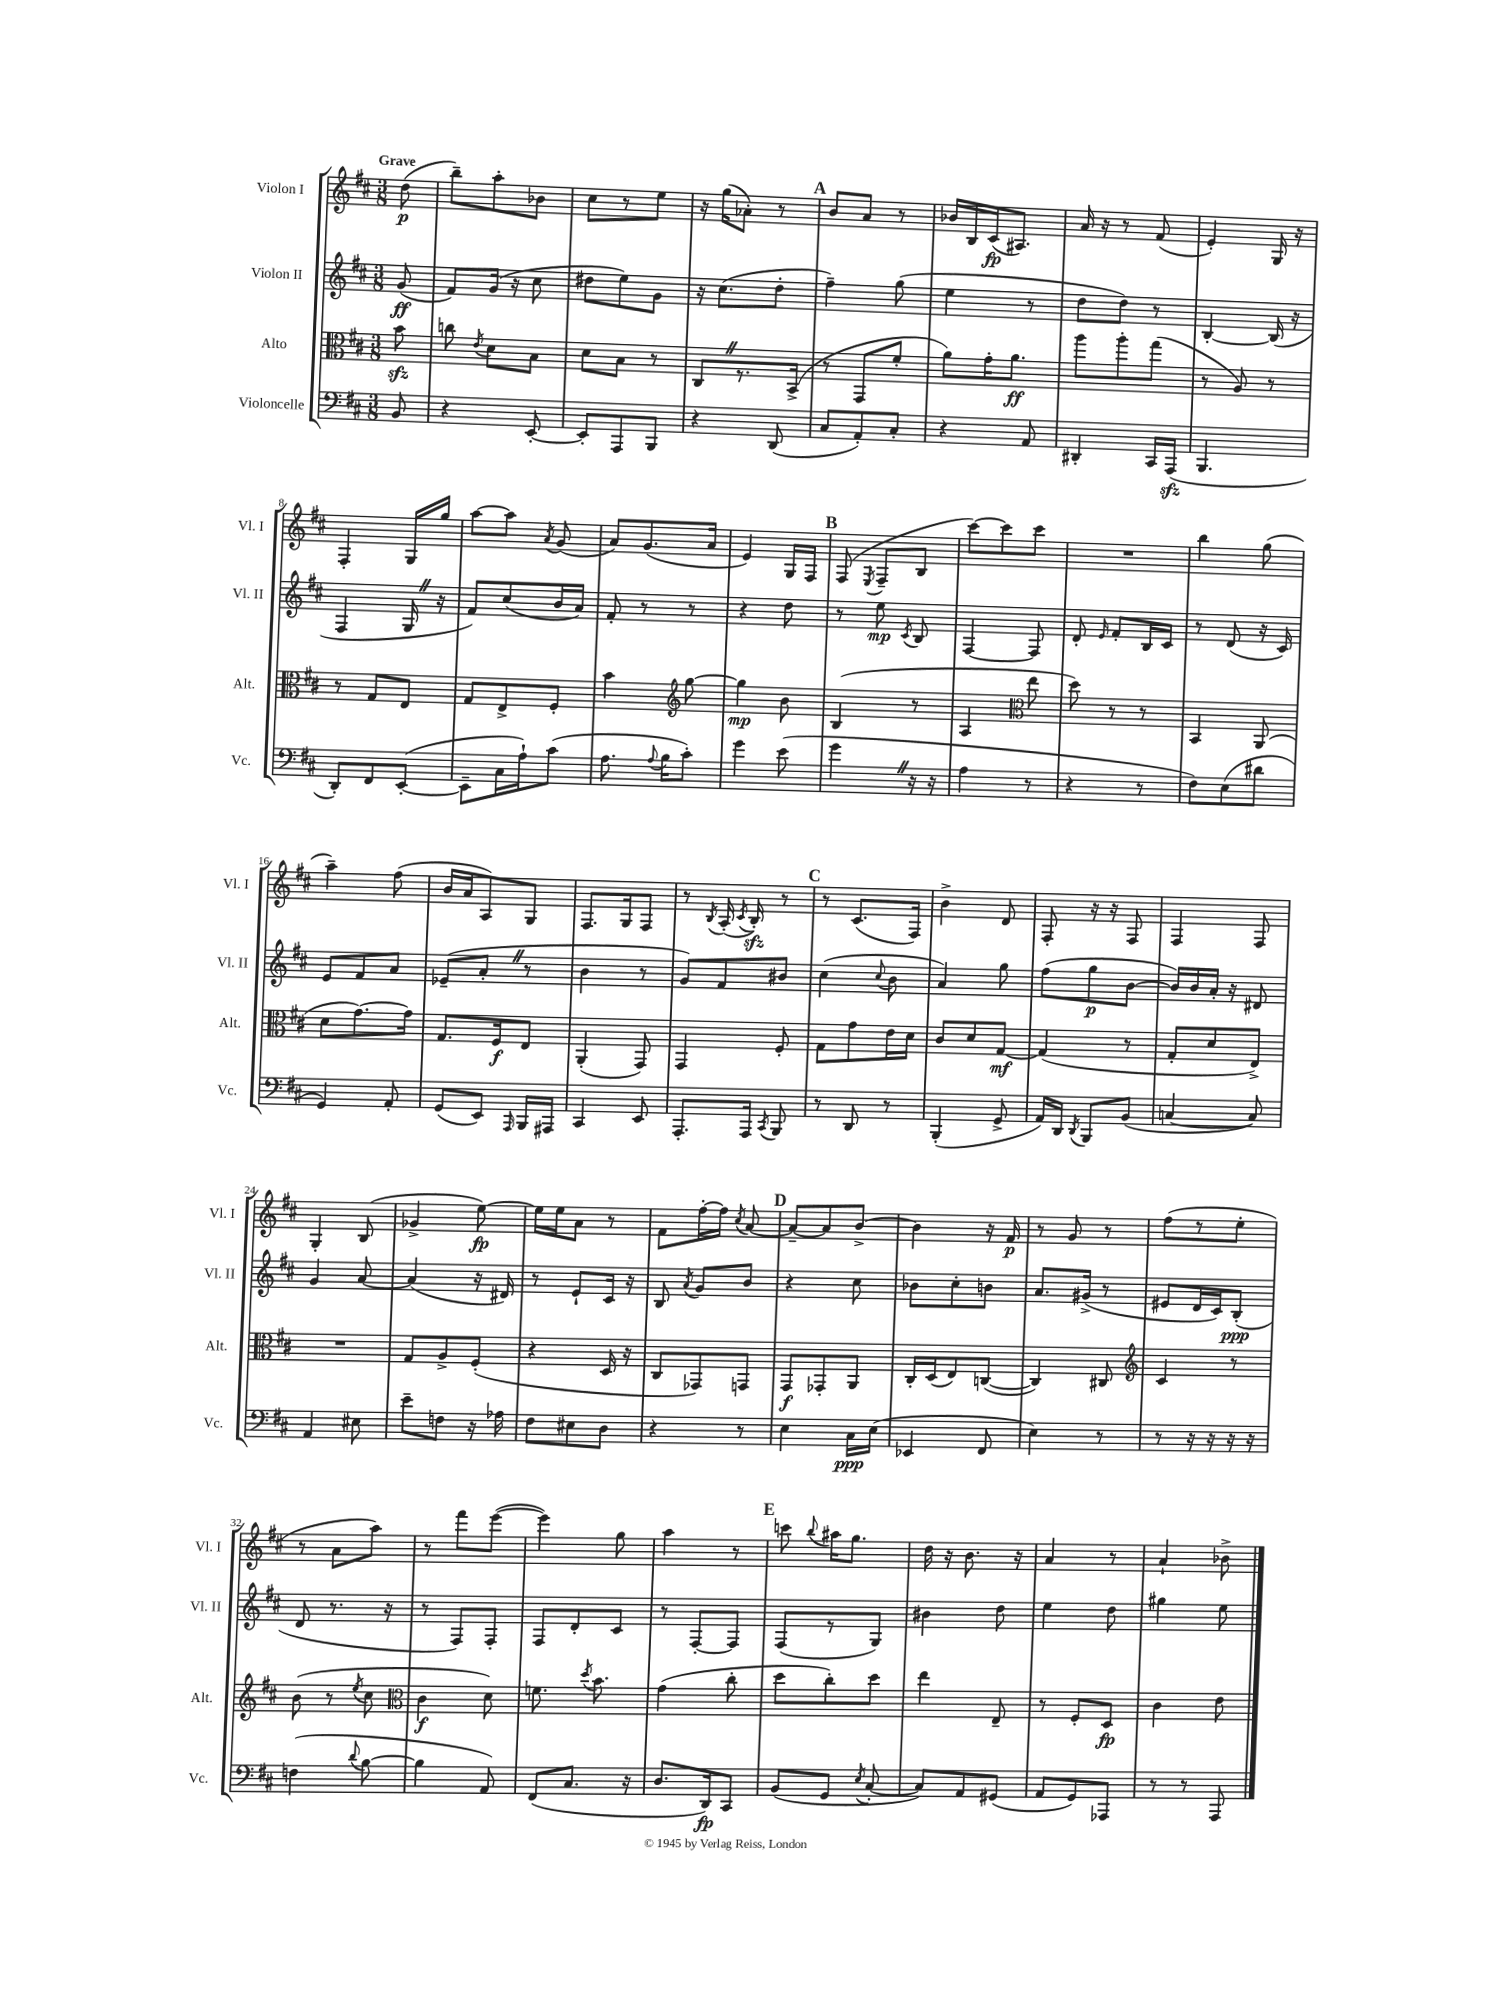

**kern	**kern	**kern	**kern
*staff4	*staff3	*staff2	*staff1
*clefF4	*clefC3	*clefG2	*clefG2
*k[f#c#]	*k[f#c#]	*k[f#c#]	*k[f#c#]
*M3/8	*M3/8	*M3/8	*M3/8
8BB	8b	(8g	(8dd
=	=	=	=
4r	8cc	8f#)	8bb~)
.	8qe	.	.
.	8d	(16g	8aa'
.	.	16r	.
[8EE'	8B	8cc#	8b-
=	=	=	=
8EE']	8d	8dd#	8cc#
8AAA	8B	8ee)	8r
8BBB	8r	8g	8ee
=	=	=	=
4r	8C#	16r	16r
.	.	(8.cc#	(16gg
.	8.r	.	8a-')
(8DD	.	8dd'	8r
.	(16BB^	.	.
=	=	=	=
8C#	8r	4ff#~)	8b
8AA')	8GG	.	8a
8C#'	8f#'	(8gg	8r
=	=	=	=
4r	8a)	4ee	16b-
.	.	.	16B
.	16g'	.	(16c#
.	8.a	.	8.A#)
8AA	.	8r	.
=	=	=	=
4DD#'	8aa	8dd	16a
.	.	.	16r
.	8aa'	8dd)	8r
16CC#	(8gg	8r	(8f#
(16AAA	.	.	.
=	=	=	=
4.BBB	8r	[4B'	4e')
.	8A)	.	.
.	8r	(16B]	16G
.	.	16r	16r
=	=	=	=
8DD')	8r	4F#	4F#'
8FF#	8G	.	.
([8EE'	8E	16G	16G
.	.	16r	16gg
=	=	=	=
8EE~]	8G	8f#)	[8aa
16C#	8E^	(8cc#	8aa]
16A`)	.	.	.
.	.	.	8qa
(8c#	8F#'	16b	(8g
.	.	16a)	.
=	=	=	=
8.A	4b	8f#'	8a)
.	.	8r	(8.g
8qqA	.	.	.
16B	.	.	.
*	*clefG2	*	*
8c#')	[8gg	8r	.
.	.	.	16a
=	=	=	=
4g	4gg]	4r	4e)
(8e	8b	8dd	16G
.	.	.	16F#
=	=	=	=
4g	(4B	8r	(8F#
.	.	.	8qE
.	.	8ee	8F#~
.	.	8qc#	.
16r	8r	8B	8B
16r	.	.	.
=	=	=	=
4A	4A	[4F#	[8ccc#)
.	.	.	8ccc#]
*	*clefC3	*	*
8r	8ee	8F#]	8ccc#
=	=	=	=
4r	8dd)	8d'	4.r
.	.	16qqe	.
.	8r	8f#'	.
8r	8r	16B	.
.	.	16c#	.
=	=	=	=
8F#)	4BB	8r	4bb
(8E	.	(8d	.
8d#	(8AA	16r	(8gg
.	.	16c#)	.
=	=	=	=
4GG)	8d	8e	4aa~)
.	[8.g)	8f#	.
8AA'	.	8a	(8ff#
.	16g]	.	.
=	=	=	=
(8GG	8.G	(8e-~	16b
.	.	.	16a
8EE)	.	8a'	8A)
.	16F#	.	.
16qqAAA	.	.	.
16BBB	8E	8r	8G
16AAA#	.	.	.
=	=	=	=
4CC#	(4AA'	4b	8.F#
.	.	.	16G
8EE	8GG)	8r	8F#
=	=	=	=
8.AAA'	4GG	8g)	8r
.	.	.	8qB
.	.	8f#	(16A'
.	.	.	8qc#
16AAA	.	.	16B')
8qCC#	.	.	.
8BBB	8F#'	8b#	8r
=	=	=	=
8r	8G	(4cc#	8r
8DD	8g	.	(8.c#
.	.	8qqcc#	.
8r	16e	8b	.
.	16d	.	16F#)
=	=	=	=
(4BBB'	8c#	4a)	4b^
.	8d	.	.
8GG^	[8G	8gg	8d
=	=	=	=
16AA)	(4G]	(8ff#	8F#'
16DD	.	.	.
8qDD	.	.	.
8BBB	.	8gg	16r
.	.	.	16r
(8BB	8r	[8b	8F#
=	=	=	=
[4C	8G'	16b])	4F#
.	.	16b	.
.	8d	16a'	.
.	.	16r	.
8C])	8E^)	8d#	8F#
=	=	=	=
4AA	4.r	4g	4G'
8E#	.	[8a	(8B
=	=	=	=
8e~	8G	(4a]	4g-^
8F	8A^	.	.
16r	(8F#'	16r	[8ee)
16A-	.	16d#)	.
=	=	=	=
8F#	4r	8r	16ee]
.	.	.	16ee
8E#	.	8e`	8a
8D	16D	16c#	8r
.	16r	16r	.
=	=	=	=
4r	8C#	8B	8f#
.	.	8qa	.
.	8GG-)	8g	[16ff#'
.	.	.	16ff#]
.	.	.	8qcc#
8r	8GG	8b	[8a
=	=	=	=
4E	8GG	4r	8a~_
.	8GG-'	.	8a]
16C#	8AA	8cc#	[8b^
(16E	.	.	.
=	=	=	=
4EE-	16C#'	8b-	4b]
.	(16D	.	.
.	8E)	8cc#'	.
8FF#	([8C	8b	16r
.	.	.	16f#
=	=	=	=
4E)	4C])	8.a	8r
.	.	.	8g
.	.	(16g#^	.
8r	8C#	8r	8r
=	=	=	=
*	*clefG2	*	*
8r	4c#	8e#	(8ff#
16r	.	16d	8r
16r	.	16c#)	.
16r	8r	(8B'	8ee'
16r	.	.	.
=	=	=	=
(4F	(8b	8d	8r
.	8r	8.r	8a
8qqd	8qee	.	.
[8B	8cc#	.	8aa)
.	.	16r	.
=	=	=	=
*	*clefC3	*	*
4B]	4c#	8r	8r
.	.	8F#)	8fff#
8AA)	8d)	8F#'	([8eee
=	=	=	=
(8FF#	8.f	8F#	4eee])
8.C#	.	8d'	.
.	8qdd	.	.
.	8.b	.	.
.	.	8c#	8gg
16r	.	.	.
=	=	=	=
8.D	(4g	8r	4aa
.	.	[8F#'	.
16DD)	.	.	.
8CC#	8cc#'	8F#]	8r
=	=	=	=
(8BB	8dd	(8F#	8ccc
.	.	.	8qqbb
8GG	8cc#')	8r	16aa#
.	.	.	8.gg
8qE	.	.	.
[8C#'	8dd	8G)	.
=	=	=	=
8C#])	4ee	4b#	16dd
.	.	.	16r
8AA	.	.	8.b
(8GG#	8E~	8dd	.
.	.	.	16r
=	=	=	=
8AA	8r	4ee	4a
8GG)	8F#'	.	.
8AAA-	8D	8dd	8r
=	=	=	=
8r	4c#	4gg#	4a`
8r	.	.	.
8AAA	8e	8ee	8b-^
==	==	==	==
*-	*-	*-	*-
